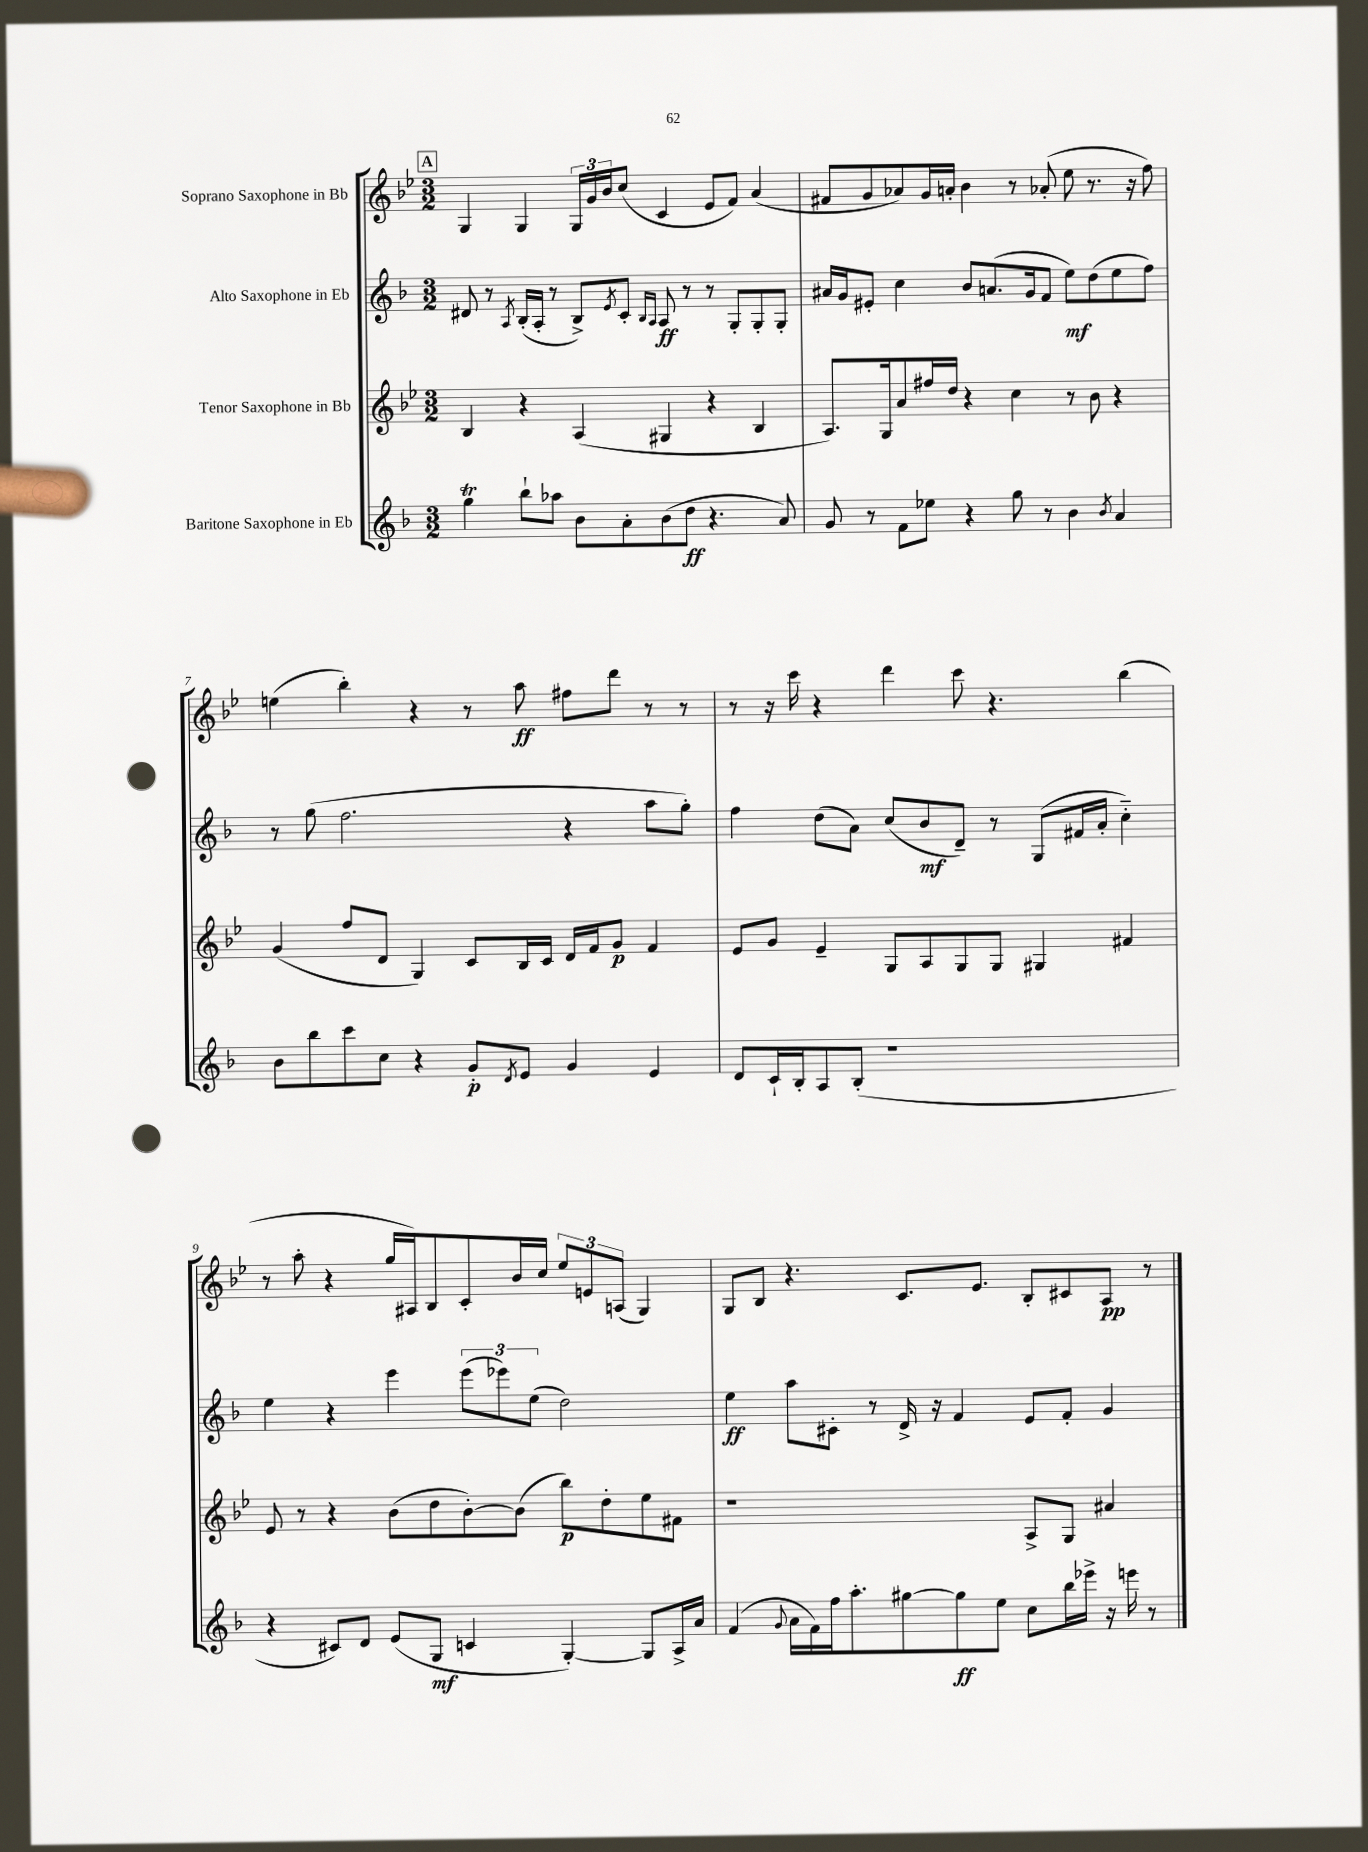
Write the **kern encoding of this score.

**kern	**dynam	**kern	**dynam	**kern	**dynam	**kern	**dynam
*part4	*part4	*part3	*part3	*part2	*part2	*part1	*part1
*staff4	*staff4	*staff3	*staff3	*staff2	*staff2	*staff1	*staff1
*I"Baritone Saxophone in Eb	*	*I"Tenor Saxophone in Bb	*	*I"Alto Saxophone in Eb	*	*I"Soprano Saxophone in Bb	*
*clefG2	*	*clefG2	*	*clefG2	*	*clefG2	*
*k[b-]	*	*k[b-e-]	*	*k[b-]	*	*k[b-e-]	*
*M3/2	*	*M3/2	*	*M3/2	*	*M3/2	*
!!LO:REH:place=s1:t=A
=5	=5	=5	=5	=5	=5	=5	=5
4ggT\	.	4B-/	.	8d#X/	.	4G/	.
.	.	.	.	8r	.	.	.
.	.	.	.	8qA/	.	.	.
8bb-`\L	.	4r	.	(16B-'/LL	.	4G/	.
.	.	.	.	16A'/JJ	.	.	.
8aa-X\J	.	.	.	8r	.	.	.
8b-\L	.	(4A/	.	8B-^/L)	.	24G/LL	.
.	.	.	.	.	.	24g/	.
.	.	.	.	.	.	24b-/J	.
.	.	.	.	8qe/	.	.	.
8a'\	.	.	.	8c'/J	.	(8cc/J	.
.	.	.	.	16qqB-/LL	.	.	.
.	.	.	.	16qqA/JJ	.	.	.
(8b-\	.	4G#X/	.	8A/	ff	4c/	.
8dd\J	ff	.	.	8r	.	.	.
4.r	.	4r	.	8r	.	8e-/L	.
.	.	.	.	8G'/L	.	8f/J)	.
.	.	4B-/	.	8G'/	.	(4a/	.
8a/)	.	.	.	8G'/J	.	.	.
=6	=6	=6	=6	=6	=6	=6	=6
8g/	.	8.A/L)	.	16a#X/LL	.	8f#X/L	.
.	.	.	.	16g/J	.	.	.
8r	.	.	.	8e#X'/J	.	8g/	.
.	.	16G/k	.	.	.	.	.
8f\L	.	8a/	.	4cc\	.	8a-X/)	.
8ee-X\J	.	16ff#X/L	.	.	.	16g/L	.
.	.	16dd/JJ	.	.	.	16an'/JJ	.
4r	.	4r	.	8b-/L	.	4b-\	.
.	.	.	.	(8.an/	.	.	.
8gg\	.	4cc\	.	.	.	8r	.
.	.	.	.	16g/k	.	.	.
8r	.	.	.	8f/J	.	(8a-X'/	.
4b-\	.	8r	.	8ee\L)	mf	8ee-\	.
.	.	8b-\	.	(8dd\	.	8.r	.
8qb-/	.	.	.	.	.	.	.
4a/	.	4r	.	8ee\	.	.	.
.	.	.	.	.	.	16r	.
.	.	.	.	8ff\J)	.	8ff\)	.
!!LO:LB:g=z
=7	=7	=7	=7	=7	=7	=7	=7
8b-\L	.	(4g/	.	8r	.	(4een\	.
8bb-\	.	.	.	(8gg\	.	.	.
8ccc\	.	8ff/L	.	2.ff\	.	4bb-'\)	.
8cc\J	.	8d/J	.	.	.	.	.
4r	.	4G/)	.	.	.	4r	.
8g'/L	p	8c/L	.	.	.	8r	.
8qd/	.	.	.	.	.	.	.
8e/J	.	16B-/L	.	.	.	8aa\	ff
.	.	16c/JJ	.	.	.	.	.
4g/	.	16d/LL	.	4r	.	8ff#X\L	.
.	.	16f/J	.	.	.	.	.
.	.	8g/J	p	.	.	8ddd\J	.
4e/	.	4f/	.	8aa\L	.	8r	.
.	.	.	.	8gg'\J)	.	8r	.
=8	=8	=8	=8	=8	=8	=8	=8
8d/L	.	8e-/L	.	4ff\	.	8r	.
16c`/L	.	8g/J	.	.	.	16r	.
16B-'/J	.	.	.	.	.	16ccc\	.
8A/	.	4e-~/	.	(8dd\L	.	4r	.
(8B-'/J	.	.	.	8a\J)	.	.	.
1r	.	8G/L	.	(8cc/L	.	4ddd\	.
.	.	8A/	.	8b-/	mf	.	.
.	.	8G/	.	8d~/J)	.	8ccc\	.
.	.	8G/J	.	8r	.	4.r	.
.	.	4G#X/	.	(8G/L	.	.	.
.	.	.	.	16f#X/L	.	.	.
.	.	.	.	16a'/JJ	.	.	.
.	.	4f#X/	.	4cc\)	.	(4bb-\	.
!!LO:LB:g=z
=9	=9	=9	=9	=9	=9	=9	=9
4r	.	8e-/	.	4ee\	.	8r	.
.	.	8r	.	.	.	8aa'\	.
8c#X/L)	.	4r	.	4r	.	4r	.
8d/J	.	.	.	.	.	.	.
(8e/L	.	(8b-\L	.	4eee\	.	16gg/LL	.
.	.	.	.	.	.	16A#X/J)	.
8G/J	mf	8dd\	.	.	.	8B-/	.
4cn/	.	[8b-'\)	.	(12eee\L	.	8c'/	.
.	.	.	.	12eee-X\)	.	.	.
.	.	(8b-\J]	.	.	.	16b-/L	.
.	.	.	.	(12ee\J	.	.	.
.	.	.	.	.	.	16cc/JJ	.
[4G'/)	.	8bb-\L)	p	2dd\)	.	12ee-/L	.
.	.	.	.	.	.	12en/	.
.	.	8dd'\	.	.	.	.	.
.	.	.	.	.	.	(12An/J	.
8G/L]	.	8ee-\	.	.	.	4G/)	.
16A^/L	.	8f#X\J	.	.	.	.	.
16a/JJ	.	.	.	.	.	.	.
=10	=10	=10	=10	=10	=10	=10	=10
(4f/	.	1r	.	4ee\	ff	8G/L	.
.	.	.	.	.	.	8B-/J	.
8qqg/	.	.	.	.	.	.	.
16a\LL	.	.	.	8aa\L	.	4.r	.
16f\)	.	.	.	.	.	.	.
16ff\J	.	.	.	8c#X'\J	.	.	.
8.aa'\	.	.	.	.	.	.	.
.	.	.	.	8r	.	.	.
[8gg#X\	.	.	.	16d^/	.	8.c/L	.
.	.	.	.	16r	.	.	.
8gg#\]	ff	.	.	4f/	.	.	.
.	.	.	.	.	.	8.e-/J	.
8ee\J	.	.	.	.	.	.	.
8cc\L	.	8A^/L	.	8e/L	.	8B-'/L	.
16bb-\L	.	8G/J	.	8f'/J	.	8c#X/	.
16eee-X^\JJ	.	.	.	.	.	.	.
16r	.	4a#X/	.	4g/	.	8A/J	pp
16eeen\	.	.	.	.	.	.	.
8r	.	.	.	.	.	8r	.
==	==	==	==	==	==	==	==
*-	*-	*-	*-	*-	*-	*-	*-
